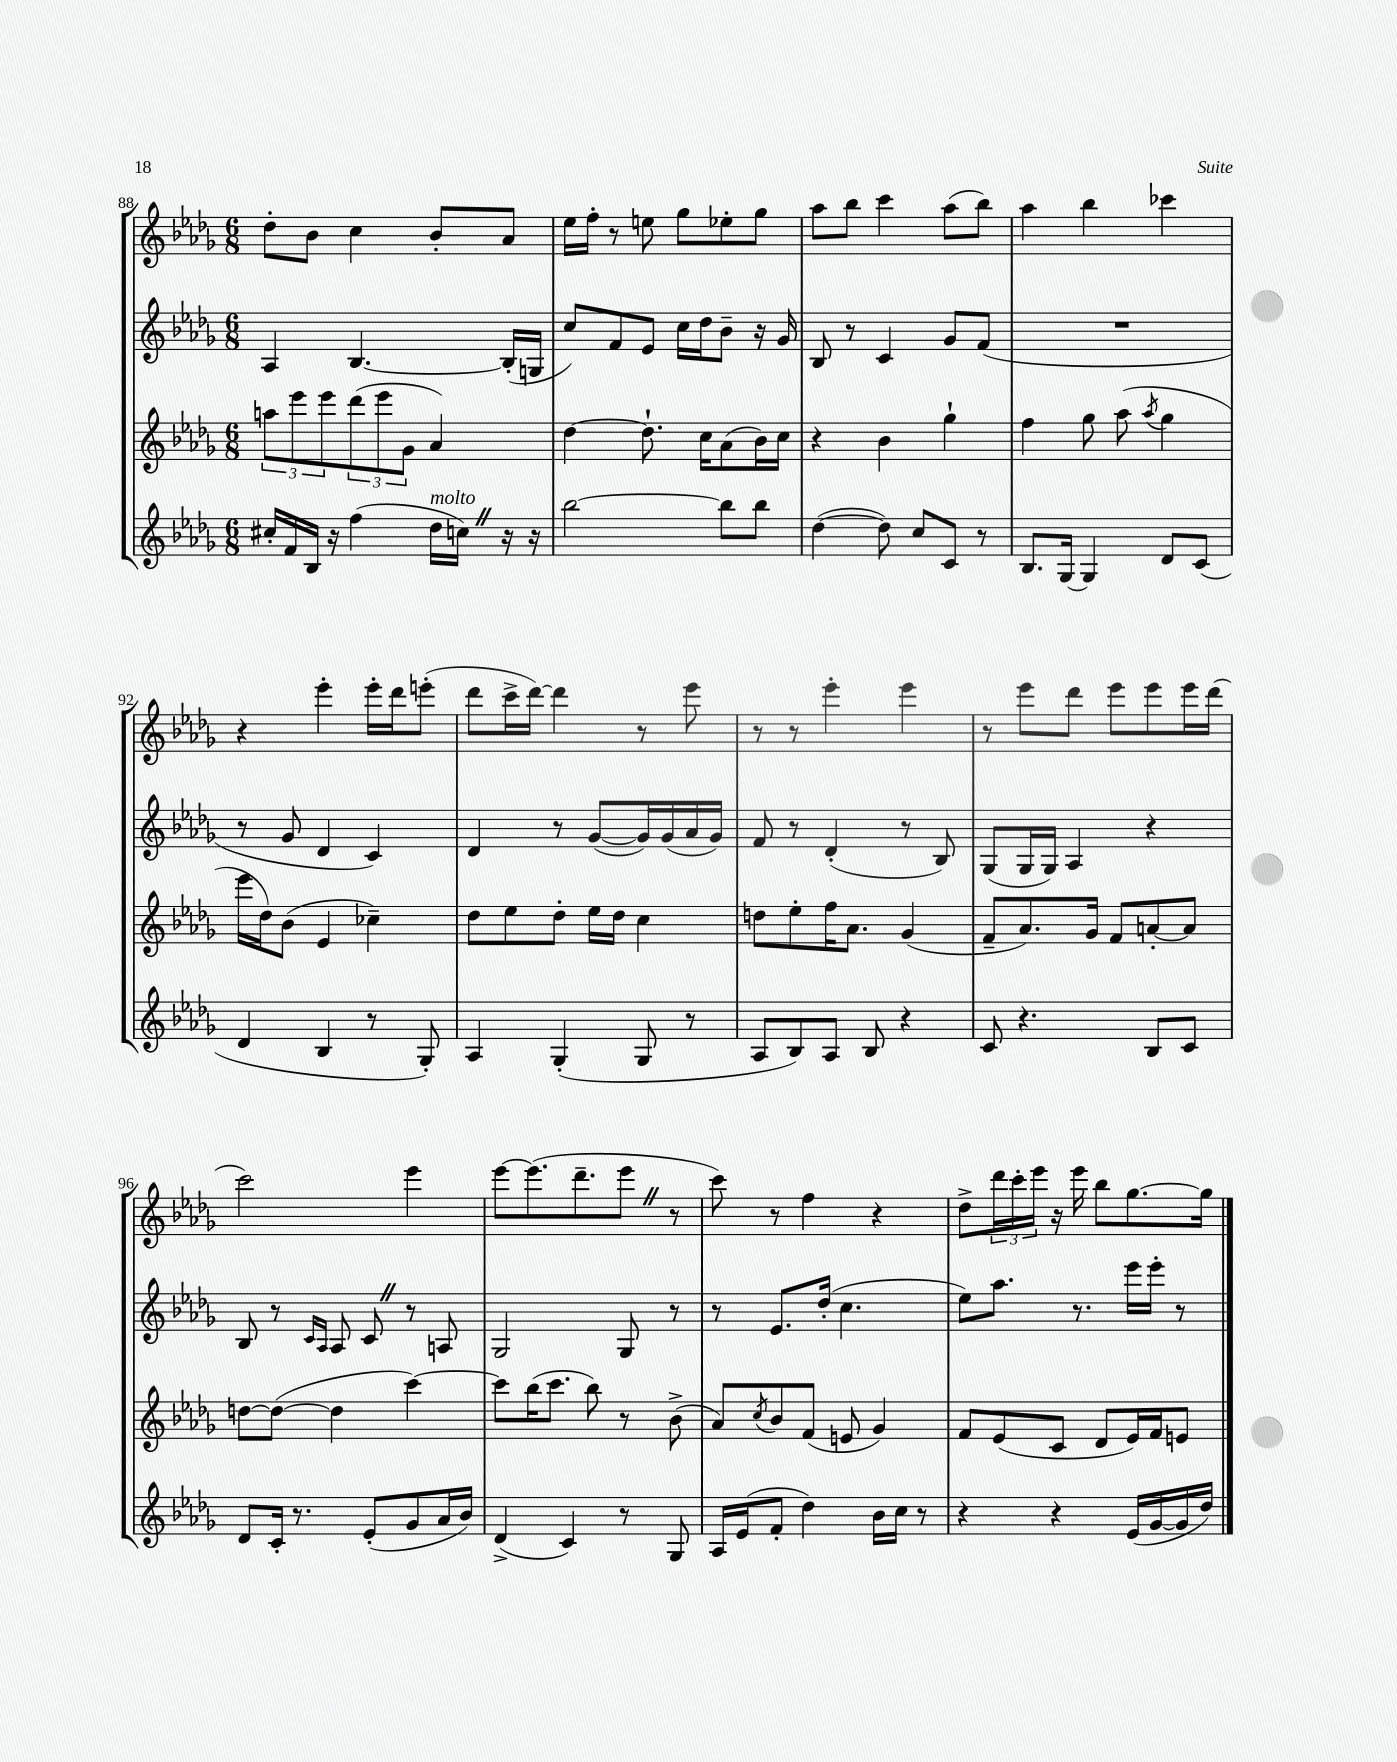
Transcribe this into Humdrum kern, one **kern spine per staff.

**kern	**kern	**kern	**kern
*part4	*part3	*part2	*part1
*staff4	*staff3	*staff2	*staff1
*clefG2	*clefG2	*clefG2	*clefG2
*k[b-e-a-d-g-]	*k[b-e-a-d-g-]	*k[b-e-a-d-g-]	*k[b-e-a-d-g-]
*M6/8	*M6/8	*M6/8	*M6/8
=88	=88	=88	=88
16cc#X'/LL	12aan\L	4A-/	8dd-'\L
16f/	.	.	.
.	12eee-\	.	.
16B-/JJ	.	.	8b-\J
.	12eee-\	.	.
16r	.	.	.
(4ff\	(12ddd-\	[4.B-/	4cc\
.	12eee-\	.	.
.	12g-\J	.	.
!LO:TX:a:i:t=molto	!	!	!
16dd-\LL	4a-/)	.	8b-'/L
16ccnZ\JJ)	.	.	.
16r	.	(16B-'/LL]	8a-/J
16r	.	16Gn/JJ	.
=89	=89	=89	=89
[2bb-\	[4dd-\	8cc/L)	16ee-\LL
.	.	.	16ff'\JJ
.	.	8f/	8r
.	8.dd-`\]	8e-/J	8een\
.	.	16cc\LL	8gg-\L
.	16cc\KL	16dd-\J	.
8bb-\L]	(8a-\	8b-~\J	8ee-X'\
8bb-\J	16b-\L)	16r	8gg-\J
.	16cc\JJ	16g-/	.
=90	=90	=90	=90
([4dd-\	4r	8B-/	8aa-\L
.	.	8r	8bb-\J
8dd-\])	4b-\	4c/	4ccc\
8cc/L	.	.	.
8c/J	4gg-`\	8g-/L	(8aa-\L
8r	.	(8f/J	8bb-\J)
=91	=91	=91	=91
8.B-/L	4ff\	2.r	4aa-\
[16G-/Jk	.	.	.
4G-/]	8gg-\	.	4bb-\
.	(8aa-\	.	.
.	8qaa-/	.	.
8d-/L	4gg-\	.	4ccc-X\
(8c/J	.	.	.
!!LO:LB:g=z
=92	=92	=92	=92
4d-/	16eee-\LL	8r	4r
.	16dd-\J)	.	.
.	(8b-\J	8g-/	.
4B-/	4e-/	4d-/	4eee-'\
8r	4cc-X~\)	4c/)	16eee-'\LL
.	.	.	16ddd-\J
8G-'/)	.	.	(8eeen'\J
=93	=93	=93	=93
4A-/	8dd-\L	4d-/	8ddd-\L
.	8ee-\	.	16ccc^\L
.	.	.	[16ddd-\JJ)
(4G-'/	8dd-'\J	8r	4ddd-\]
.	16ee-\LL	([8g-/L	.
.	16dd-\JJ	.	.
8G-/	4cc\	16g-/L])	8r
.	.	(16g-/	.
8r	.	16a-/	8eee-\
.	.	16g-/JJ)	.
=94	=94	=94	=94
8A-/L	8ddn\L	8f/	8r
8B-/)	8ee-'\	8r	8r
8A-/J	16ff\K	(4d-'/	4eee-'\
.	8.a-\J	.	.
8B-/	.	.	.
4r	(4g-/	8r	4eee-\
.	.	8B-/)	.
=95	=95	=95	=95
8c/	8f~/L	(8G-/L	8r
4.r	8.a-/)	16G-/L	8eee-\L
.	.	16G-/JJ)	.
.	.	4A-/	8ddd-\J
.	16g-/Jk	.	.
.	8f/L	.	8eee-\L
8B-/L	[8an'/	4r	8eee-\
8c/J	8a/J]	.	16eee-\L
.	.	.	(16ddd-\JJ
!!LO:LB:g=z
=96	=96	=96	=96
8d-/L	[8ddn\L	8B-/	2ccc\)
16c'/Jk	(8dd\J_	8r	.
8.r	.	.	.
.	.	16qqc/LL	.
.	.	16qqA-/JJ	.
.	4dd\]	8A-/	.
(8e-'/L	.	8cZ/	.
8g-/	[4ccc\)	8r	4eee-\
16a-/L	.	8An/	.
16b-/JJ)	.	.	.
=97	=97	=97	=97
(4d-^/	8ccc\L]	2G-/	[8eee-\L
.	(16bb-\K	.	(8.eee-\]
.	8.ccc\J	.	.
4c/)	.	.	.
.	.	.	8.ddd-~\
.	8bb-\)	.	.
8r	8r	8G-/	8eee-Z\J
8G-/	(8b-^\	8r	8r
=98	=98	=98	=98
16A-/LL	8a-/L)	8r	8ccc\)
(16e-/J	.	.	.
.	8qcc/	.	.
8f'/J	8b-/	8.e-/L	8r
4dd-\)	(8f/J	.	4ff\
.	.	(16dd-'/Jk	.
.	8en/	4.cc\	.
16b-\LL	4g-/)	.	4r
16cc\JJ	.	.	.
8r	.	.	.
=99	=99	=99	=99
4r	8f/L	8ee-\L)	8dd-^\L
.	(8e-/	8.aa-\J	24ddd-\L
.	.	.	24ccc'\
.	.	.	24eee-\JJ
4r	8c/J	.	16r
.	.	8.r	16eee-\
.	8d-/L	.	8bb-\L
(16e-/LL	16e-/L)	16eee-\LL	[8.gg-\
[16g-/	16f/J	16eee-'\JJ	.
16g-/]	8en/J	8r	.
16dd-/JJ)	.	.	16gg-\Jk]
==	==	==	==
*-	*-	*-	*-
